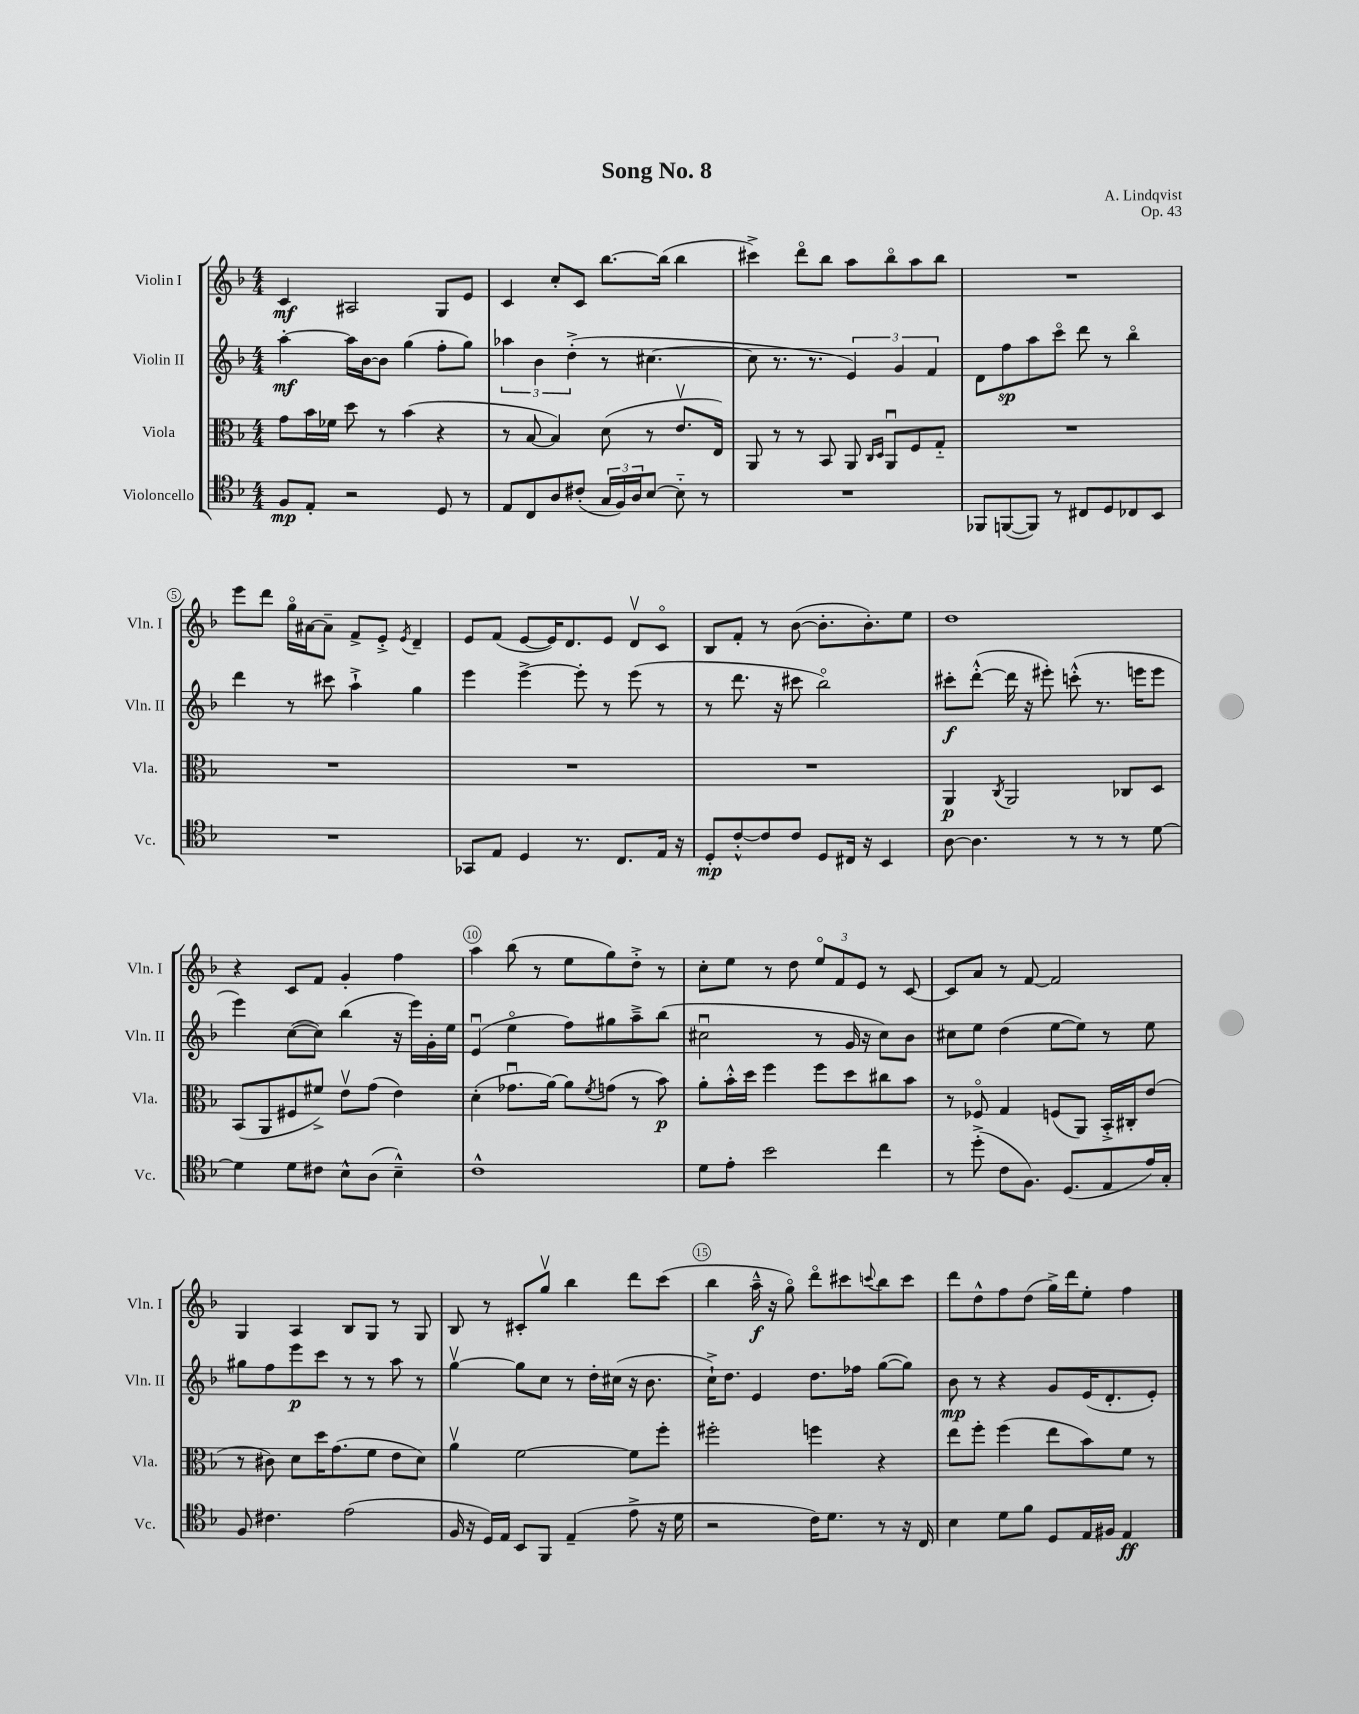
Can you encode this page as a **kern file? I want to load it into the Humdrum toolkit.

**kern	**dynam	**kern	**dynam	**kern	**dynam	**kern	**dynam
*part4	*part4	*part3	*part3	*part2	*part2	*part1	*part1
*staff4	*staff4	*staff3	*staff3	*staff2	*staff2	*staff1	*staff1
*I"Violoncello	*	*I"Viola	*	*I"Violin II	*	*I"Violin I	*
*I'Vc.	*	*I'Vla.	*	*I'Vln. II	*	*I'Vln. I	*
*clefC4	*	*clefC3	*	*clefG2	*	*clefG2	*
*k[b-]	*	*k[b-]	*	*k[b-]	*	*k[b-]	*
*M4/4	*	*M4/4	*	*M4/4	*	*M4/4	*
=1	=1	=1	=1	=1	=1	=1	=1
8F/L	mp	8g\L	.	[4aa'\	mf	4c/	mf
8E'/J	.	16b-\L	.	.	.	.	.
.	.	16f-X\JJ	.	.	.	.	.
2r	.	8dd\	.	16aa\LL]	.	2A#X/	.
.	.	.	.	[16b-\J	.	.	.
.	.	8r	.	8b-\J]	.	.	.
.	.	(4b-\	.	(4gg\	.	.	.
8D/	.	4r	.	8ff'\L	.	8G/L	.
8r	.	.	.	8gg\J)	.	8e/J	.
=2	=2	=2	=2	=2	=2	=2	=2
8E/L	.	8r	.	6aa-X\	.	4c/	.
8C/	.	[8B-/	.	.	.	.	.
.	.	.	.	6b-\	.	.	.
8A/	.	4B-/])	.	.	.	8cc'/L	.
.	.	.	.	(6dd'^\	.	.	.
(8c#X'/J	.	.	.	.	.	8c/J	.
24G/LL	.	(8d\	.	8r	.	[8.bb-\L	.
24F/)	.	.	.	.	.	.	.
24A/J	.	.	.	.	.	.	.
[8B-/J	.	8r	.	[4.cc#X\	.	.	.
.	.	.	.	.	.	(16bb-\Jk]	.
8B-\]	.	8.ev/L	.	.	.	4bb-\	.
8r	.	.	.	.	.	.	.
.	.	16E/Jk)	.	.	.	.	.
=3	=3	=3	=3	=3	=3	=3	=3
1r	.	8AA/	.	8cc#\]	.	4ccc#X^\)	.
.	.	8r	.	8.r	.	.	.
.	.	8r	.	.	.	8ddd\L	.
.	.	.	.	8.r	.	.	.
.	.	8BB-/	.	.	.	8bb-\J	.
.	.	8AA/	.	6e/)	.	8aa\L	.
.	.	16qqC/LL	.	.	.	.	.
.	.	16qqD/JJ	.	.	.	.	.
.	.	8AAu/L	.	.	.	8bb-\	.
.	.	.	.	6g/	.	.	.
.	.	8F/	.	.	.	8aa\	.
.	.	.	.	6f/	.	.	.
.	.	8G/J	.	.	.	8bb-\J	.
=4	=4	=4	=4	=4	=4	=4	=4
8FF-X/L	.	1r	.	8d\L	.	1r	.
([8FFn/	.	.	.	8ff\	sp	.	.
8FF/J])	.	.	.	8aa\	.	.	.
8r	.	.	.	8ccc\J	.	.	.
8C#X/L	.	.	.	8ddd\	.	.	.
8D/	.	.	.	8r	.	.	.
8C-X/	.	.	.	4bb-\	.	.	.
8BB-/J	.	.	.	.	.	.	.
!!LO:LB:g=z
=5	=5	=5	=5	=5	=5	=5	=5
1r	.	1r	.	4ddd\	.	8eee\L	.
.	.	.	.	.	.	8ddd\J	.
.	.	.	.	8r	.	16gg\LL	.
.	.	.	.	.	.	[16a#X\J	.
.	.	.	.	8ccc#X\	.	8a#~\J]	.
.	.	.	.	4aa`^\	.	8f^/L	.
.	.	.	.	.	.	8e'^/J	.
.	.	.	.	.	.	8qe/	.
.	.	.	.	4gg\	.	4d~/	.
=6	=6	=6	=6	=6	=6	=6	=6
8GG-X/L	.	1r	.	4eee\	.	8e/L	.
8E/J	.	.	.	.	.	(8f/J	.
4D/	.	.	.	[4eee^\	.	[8e/L	.
.	.	.	.	.	.	16e/K])	.
.	.	.	.	.	.	8.d/	.
8.r	.	.	.	8eee'\]	.	.	.
.	.	.	.	8r	.	8e/J	.
8.C/L	.	.	.	.	.	.	.
.	.	.	.	(8eee\	.	8dv/L	.
16E/Jk	.	.	.	8r	.	8c/J	.
16r	.	.	.	.	.	.	.
=7	=7	=7	=7	=7	=7	=7	=7
8D'/L	mp	1r	.	8r	.	8B-/L	.
[8c'^^/	.	.	.	8.ddd\	.	8f'/J	.
8c/]	.	.	.	.	.	8r	.
.	.	.	.	16r	.	.	.
8c/J	.	.	.	8ccc#X\	.	([8b-\	.
8D/L	.	.	.	2bb-\)	.	8.b-'\L]	.
16C#X/Jk	.	.	.	.	.	.	.
16r	.	.	.	.	.	8.b-'\)	.
4BB-/	.	.	.	.	.	.	.
.	.	.	.	.	.	8ee\J	.
=8	=8	=8	=8	=8	=8	=8	=8
[8A\	.	4AA/	p	8ccc#X'\L	f	1dd	.
4.A\]	.	.	.	([8ddd'^^\J	.	.	.
.	.	8qC/	.	.	.	.	.
.	.	2AA/	.	16ddd\]	.	.	.
.	.	.	.	16r	.	.	.
.	.	.	.	8eee#X'\)	.	.	.
8r	.	.	.	(8cccn'^^\	.	.	.
8r	.	.	.	8.r	.	.	.
8r	.	8C-X/L	.	.	.	.	.
.	.	.	.	16eeen\KL	.	.	.
[8d\	.	8D/J	.	8eee\J	.	.	.
!!LO:LB:g=z
=9	=9	=9	=9	=9	=9	=9	=9
4d\]	.	(8BB-/L	.	4eee\)	.	4r	.
.	.	8AA/	.	.	.	.	.
8d\L	.	8F#X/	.	([8cc\L	.	8c/L	.
8c#X\J	.	8f#X^/J)	.	8cc\J])	.	8f/J	.
8B-^^\L	.	8ev\L	.	(4bb-\	.	4g'/	.
(8A\J	.	(8g\J	.	.	.	.	.
4B-~^^\)	.	4e\)	.	16r	.	4ff\	.
.	.	.	.	16eee\LL)	.	.	.
.	.	.	.	16g'\	.	.	.
.	.	.	.	16ee\JJ	.	.	.
=10	=10	=10	=10	=10	=10	=10	=10
1c^^	.	(4d'\	.	(4eu/	.	4aa\	.
.	.	8.g-Xu\L	.	4ee\	.	(8bb-\	.
.	.	.	.	.	.	8r	.
.	.	[16a\Jk)	.	.	.	.	.
.	.	8a\L]	.	8ff\L)	.	8ee\L	.
.	.	8qf/	.	.	.	.	.
.	.	(8gn\J	.	8gg#X\	.	8gg\)	.
.	.	8r	.	8aa~^\	.	8dd'^\J	.
.	.	8b-\)	p	(8bb-\J	.	8r	.
=11	=11	=11	=11	=11	=11	=11	=11
8d\L	.	8a'\L	.	2cc#Xu\	.	8cc'\L	.
8e'\J	.	16b-'^^\L	.	.	.	8ee\J	.
.	.	16dd\JJ	.	.	.	.	.
2b-\	.	4ff\	.	.	.	8r	.
.	.	.	.	.	.	8dd\	.
.	.	8ff\L	.	8r	.	12ee/L	.
.	.	.	.	.	.	12f/	.
.	.	8dd\	.	16g/	.	.	.
.	.	.	.	.	.	12e/J	.
.	.	.	.	16r	.	.	.
4cc\	.	8cc#X\	.	8cc#\L)	.	8r	.
.	.	8b-\J	.	8b-\J	.	[8c/	.
=12	=12	=12	=12	=12	=12	=12	=12
8r	.	8r	.	8cc#X\L	.	8c/L]	.
(8dd'^\	.	8F-X/	.	8ee\J	.	8a/J	.
8c\L	.	4G/	.	(4dd\	.	8r	.
8.F\J)	.	.	.	.	.	[8f/	.
.	.	(8Fn/L	.	[8ee\L	.	2f/]	.
(8.D/L	.	.	.	.	.	.	.
.	.	8AA/J)	.	8ee\J])	.	.	.
8E/	.	16BB-'^/LL	.	8r	.	.	.
.	.	16C#X'/J	.	.	.	.	.
16e/L)	.	(8e/J	.	8ee\	.	.	.
16G'/JJ	.	.	.	.	.	.	.
!!LO:LB:g=z
=13	=13	=13	=13	=13	=13	=13	=13
8F/	.	8r	.	8gg#X\L	.	4G/	.
4.c#X\	.	8c#X\)	.	8ff\	.	.	.
.	.	8d\L	.	8eee\	p	4A/	.
.	.	16dd\K	.	8ccc\J	.	.	.
.	.	(8.g\	.	.	.	.	.
(2e\	.	.	.	8r	.	8B-/L	.
.	.	8f\J	.	8r	.	8G/J	.
.	.	8e\L	.	8aa\	.	8r	.
.	.	8d\J)	.	8r	.	8G/	.
=14	=14	=14	=14	=14	=14	=14	=14
16F/	.	4av\	.	[4ggv\	.	8B-/	.
16r	.	.	.	.	.	.	.
16D/LL)	.	.	.	.	.	8r	.
16E/JJ	.	.	.	.	.	.	.
8BB-/L	.	[2f\	.	8gg\L]	.	8c#X'/L	.
8FF/J	.	.	.	8cc\J	.	8ggv/J	.
(4E~/	.	.	.	8r	.	4bb-\	.
.	.	.	.	16dd'\LL	.	.	.
.	.	.	.	(16cc#X\JJ	.	.	.
8e^\	.	8f\L]	.	16r	.	8ddd\L	.
.	.	.	.	8.b-\	.	.	.
16r	.	8ff'\J	.	.	.	(8ccc\J	.
16d\	.	.	.	.	.	.	.
=15	=15	=15	=15	=15	=15	=15	=15
2r	.	2ff#X'\	.	16cc`^\KL)	.	4bb-\	.
.	.	.	.	8.dd\J	.	.	.
.	.	.	.	4e/	.	16aa~^^\	f
.	.	.	.	.	.	16r	.
.	.	.	.	.	.	8gg\)	.
16c\KL)	.	4ffn\	.	8.dd\L	.	8ddd\L	.
8.d\J	.	.	.	.	.	.	.
.	.	.	.	.	.	8ccc#X\	.
.	.	.	.	16ff-X\Jk	.	.	.
.	.	.	.	.	.	8qqcccn/	.
8r	.	4r	.	([8gg\L	.	8bb-\	.
16r	.	.	.	8gg\J])	.	8ccc\J	.
16C/	.	.	.	.	.	.	.
=16	=16	=16	=16	=16	=16	=16	=16
4B-\	.	8ee\L	.	8b-\	mp	8ddd\L	.
.	.	8ff'\J	.	8r	.	8dd^^\	.
8d\L	.	(4ff\	.	4r	.	8ff\	.
8f\J	.	.	.	.	.	(8dd\J	.
8D/L	.	8ee\L	.	8g/L	.	16gg^\LL)	.
.	.	.	.	.	.	16ddd\J	.
16E/L	.	8b-\)	.	(16e/K	.	8ee'\J	.
16F#X/JJ	.	.	.	8.d'/	.	.	.
4E/	ff	8f\J	.	.	.	4ff\	.
.	.	8r	.	8e'/J)	.	.	.
==	==	==	==	==	==	==	==
*-	*-	*-	*-	*-	*-	*-	*-
